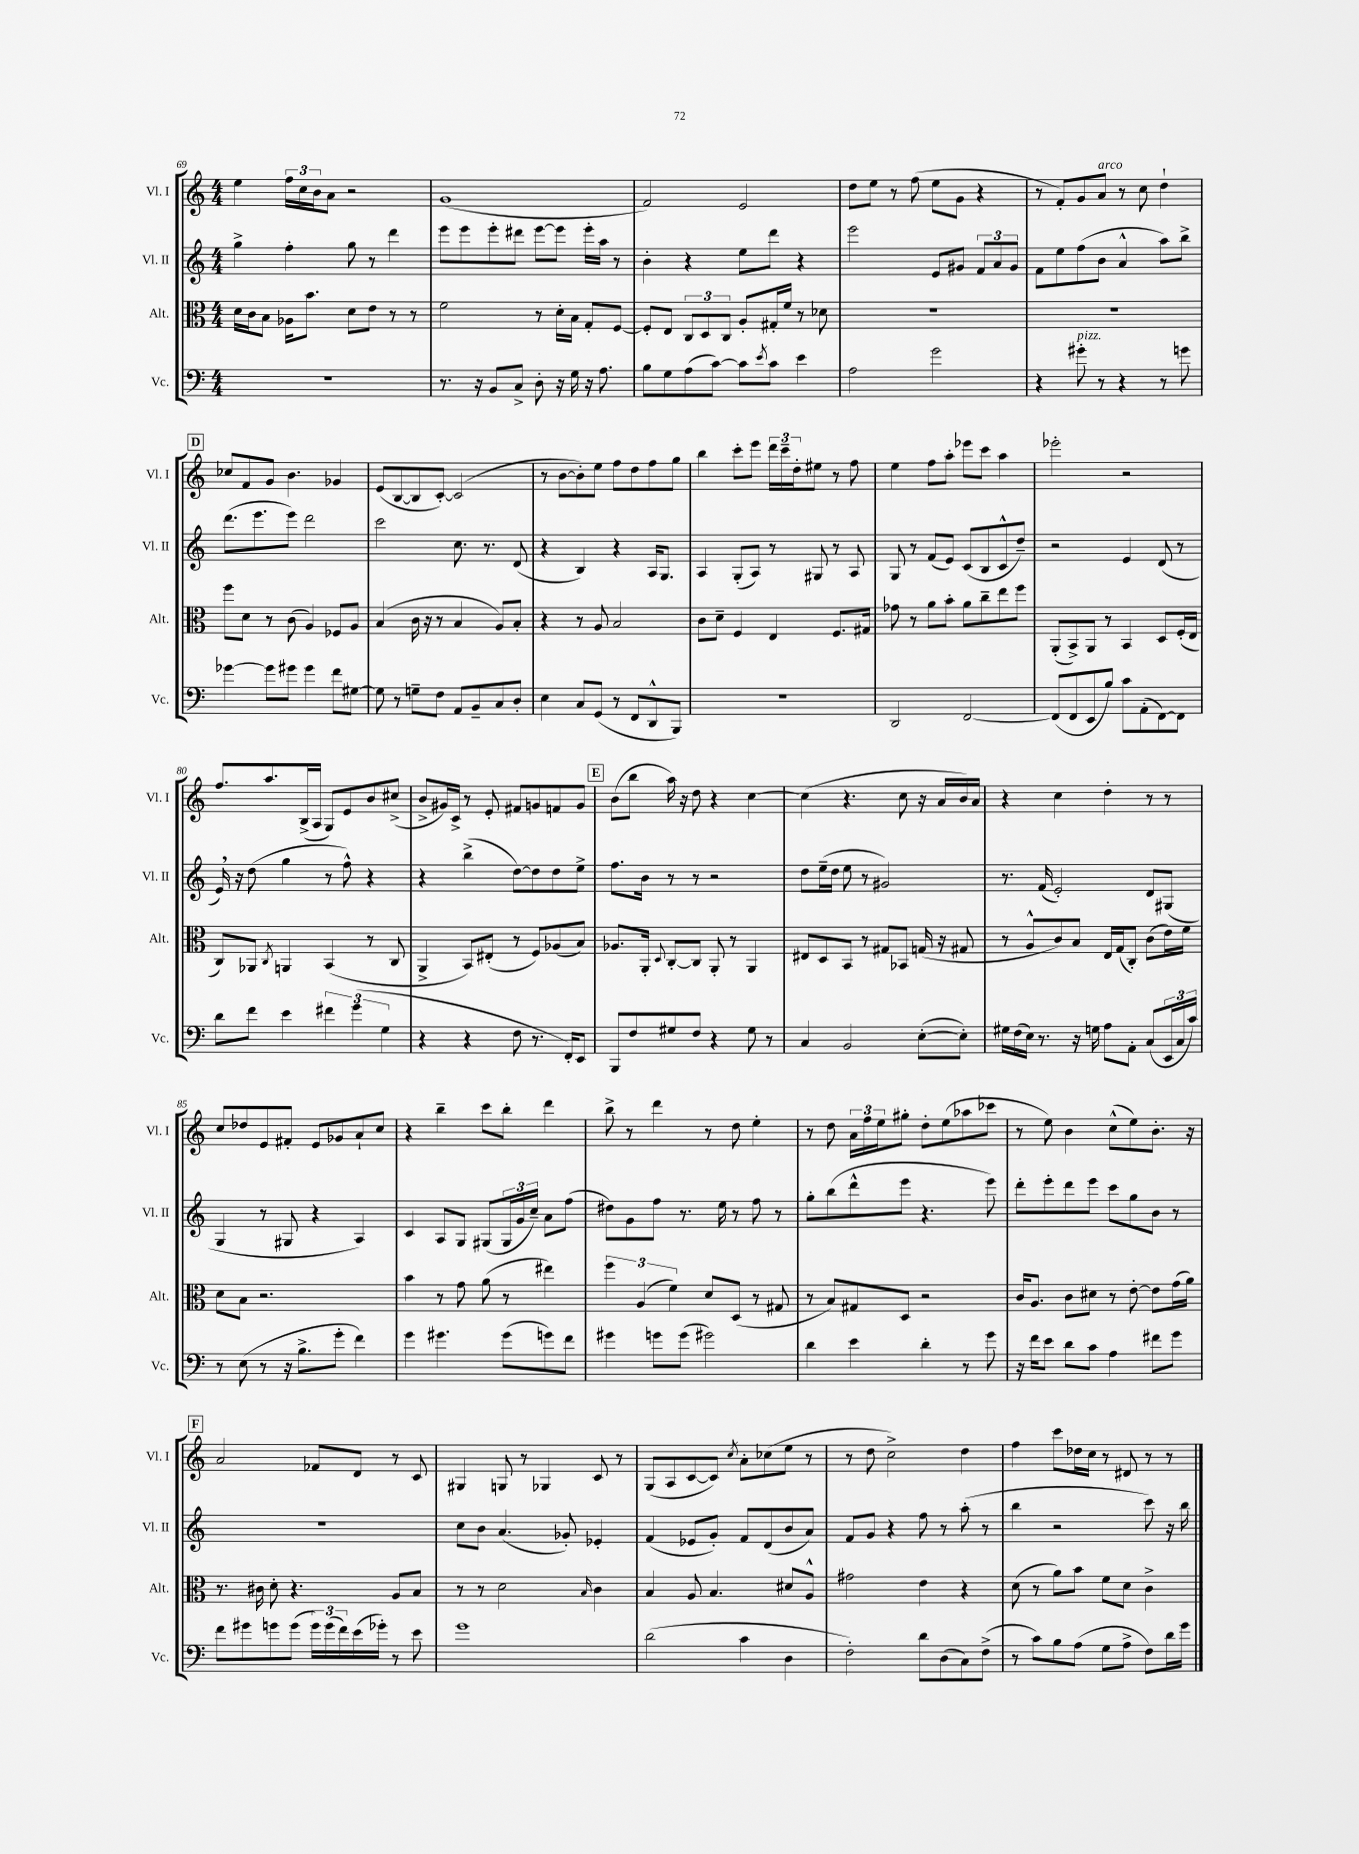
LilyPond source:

<<
\new StaffGroup <<
\new Staff = "s0" \with { instrumentName = "Vl. I" shortInstrumentName = "Vl. I" } {
    \clef treble \key c \major \numericTimeSignature \time 4/4
    e''4 \tuplet 3/2 { f''16 c''16 b'16 } a'8 r2 |
    g'1( |
    f'2) e'2 |
    d''8 e''8 r8 f''8( e''8 g'8 r4 |
    r8 f'8-.) g'8 a'8^\markup { \italic "arco" } r8 c''8 d''4-! |
    \mark \markup { \box "D" } ces''8 f'8 g'8 b'4. ges'4 |
    e'8( b8~ b8 c'8~-.) c'2( |
    r8 b'8~ b'8-.) e''8 f''8 d''8 f''8 g''8 |
    b''4 c'''8-. e'''8 \tuplet 3/2 { d'''16 c'''16-- d''16-. } eis''8 r8 f''8 |
    e''4 f''8 a''8-. ees'''8 c'''8 a''4 |
    ees'''2-. r2 |
    f''8. a''8. b16->( a16 g8) e'8 b'8 cis''8->( |
    b'8-> gis'16) c'16-> r8 e'8-. fis'8 g'8 f'8 g'8 |
    \mark \markup { \box "E" } b'8( b''8 a''16) r16 d''8 r4 c''4~ |
    c''4( r4. c''8 r16 a'16 b'16) a'16 |
    r4 c''4 d''4-. r8 r8 |
    c''8 des''8 e'8 fis'8-. e'8 ges'8 a'8-! c''8 |
    r4 b''4-- c'''8 b''8-. d'''4 |
    b''8-> r8 d'''4 r8 d''8 e''4-. |
    r8 d''8 \tuplet 3/2 { a'16 f''16 e''16 } gis''8-. d''8-. e''8( aes''8 ces'''8 |
    r8 e''8) b'4 c''8-^( e''8) b'8.-. r16 |
    \mark \markup { \box "F" } a'2 fes'8 d'8 r8 c'8 |
    gis4 g8 r8 ges4 c'8 r8 |
    g8( a8 c'8~ c'8) \acciaccatura { c''8 } a'8-. ces''8( e''8 r8 |
    r8 d''8 c''2->) d''4 |
    f''4 c'''8 des''16 c''16 r8 dis'8 r8 r8 \bar "|." |
}
\new Staff = "s1" \with { instrumentName = "Vl. II" shortInstrumentName = "Vl. II" } {
    \clef treble \key c \major \numericTimeSignature \time 4/4
    g''4-> f''4-. g''8 r8 d'''4 |
    e'''8 e'''8 e'''8-. dis'''8 e'''8~ e'''8 e'''16-. a''16 r8 |
    b'4-. r4 e''8 d'''8 r4 |
    e'''2 e'8 gis'8 \tuplet 3/2 { f'8 a'8 gis'8 } |
    f'8 e''8 f''8( b'8 a'4-^ a''8) b''8-> |
    \mark \markup { \box "D" } d'''8.( e'''8. e'''8) d'''2 |
    c'''2 c''8. r8. d'8( |
    r4 b4) r4 a16 g8. |
    a4 g8-.( a8) r8 gis8 r8 a8 |
    g8 r8 f'8( e'8) c'8( b8 c'8-^ d''8--) |
    r2 e'4 d'8( r8 |
    e'16) \breathe r16 d''8( g''4 r8 f''8-^) r4 |
    r4 b''4->( d''8~) d''8 d''8 e''8-> |
    \mark \markup { \box "E" } f''8. b'16 r8 r8 r2 |
    d''8 e''16--( d''16 e''8 r8 gis'2) |
    r8. f'16( e'2-.) d'8 gis8( |
    g4 r8 gis8 r4 a4) |
    c'4 a8 g8 gis8( \tuplet 3/2 { gis16 g'16 c''16--) } a'8 f''8( |
    dis''8) g'8 f''8 r8. e''16 r8 f''8 r8 |
    g''8-. b''8( d'''8-^ e'''8 r4. e'''8) |
    d'''8-. e'''8-. d'''8 e'''8 c'''8 g''8 b'8 r8 |
    \mark \markup { \box "F" } R1 |
    c''8 b'8 a'4.( ges'8-.) ees'4-. |
    f'4( ees'8 g'8-.) f'8 d'8( b'8 a'8) |
    f'8 g'8 r4 f''8 r8 a''8-.( r8 |
    b''4 r2 c'''8) r16 b''16 \bar "|." |
}
\new Staff = "s2" \with { instrumentName = "Alt." shortInstrumentName = "Alt." } {
    \clef alto \key c \major \numericTimeSignature \time 4/4
    d'16 c'16 b8 aes16 b'8. d'8 e'8 r8 r8 |
    f'2 r8 d'16-. b16 g8-. f8~ |
    f8-. e8 \tuplet 3/2 { c8 d8 c8 } a8-. gis16-. f'16 r8 des'8 |
    R1 |
    R1 |
    \mark \markup { \box "D" } f''8 d'8 r8 c'8( a4) fes8 a8 |
    b4( c'16 r16 r8 b4 a8) b8-. |
    r4 r8 a8 b2 |
    c'8 d'8-- f4 e4 f8. gis16 |
    ges'8 r8 a'8 b'8-. a'8 c''8-- e''8 f''8 |
    a,8-.( b,8->) a,8 r8 b,4 d8 f16-.( e16 |
    c8) aes,8 \acciaccatura { c8 } a,4 b,4( r8 c8 |
    a,4-> b,8) eis8-.( r8 f8) aes8( b8) |
    \mark \markup { \box "E" } aes8. a,16-. \appoggiatura { d8 } c8~-. c8 a,8-. r8 a,4 |
    eis8 d8 b,8 r8 gis8 bes,8 g16( r16 gis8 |
    r8 a8-^ c'8) b8 e16 g16( c8-.) c'8( e'16) f'16 |
    d'8 b8 r2. |
    b'4 r8 g'8 a'8( r8 eis''4) |
    \tuplet 3/2 { f''4 a4( f'4) } d'8 d8( r8 gis8 |
    r8 b8) gis8 d8 r2 |
    c'16 a8. c'8 dis'8 r8 e'8~-. e'8 g'16( a'16) |
    \mark \markup { \box "F" } r8. cis'16 d'8-. r4. a8 b8 |
    r8 r8 d'2 \grace { b16 } c'4 |
    b4 a8 b4. dis'8 a8-^ |
    gis'2 e'4 r4 |
    d'8( r8 a'8) b'8 f'8 d'8 c'4-> \bar "|." |
}
\new Staff = "s3" \with { instrumentName = "Vc." shortInstrumentName = "Vc." } {
    \clef bass \key c \major \numericTimeSignature \time 4/4
    R1 |
    r8. r16 b,8 c8-> d8-. r16 g16 r16 a8. |
    b8 g8 a8( c'8~) c'8 \acciaccatura { e'8 } c'8 e'4 |
    a2 g'2 |
    r4 gis'8-.^\markup { \italic "pizz." } r8 r4 r8 g'8 |
    \mark \markup { \box "D" } ges'4~ ges'8 gis'8 gis'4 f'8 gis8~ |
    gis8 r8 g8-- f8 a,8 b,8-- c8 d8-. |
    e4 c8 g,8( r8 f,8 d,8-^ b,,8) |
    R1 |
    d,2 f,2~ |
    f,8( f,8 e,8 b8) c'8 a,8-.( f,8~) f,8 |
    d'8 f'8 e'4 \tuplet 3/2 { fis'4 g'4( g4 } |
    r4 r4 f8 r8. f,16-.) e,8 |
    \mark \markup { \box "E" } b,,8 f8 gis8 f8 r4 gis8 r8 |
    c4 b,2 e8~-.( e8-.) |
    gis16 f16( e16) r8. r16 g16 a8 a,8-. c8( \tuplet 3/2 { e,16 c16 c'16) } |
    r8 e8( r8 r16 b8.-> g'8-. f'4) |
    g'4 gis'4. gis'8( g'8) f'8 |
    gis'4 g'8 g'8( gis'2) |
    d'4 e'4 d'4-. r8 g'8 |
    r16 f'16 e'8 d'8 c'8 a4 fis'8 g'8 |
    \mark \markup { \box "F" } f'8 gis'8 g'8 g'8( \tuplet 3/2 { g'16) g'16( f'16) } e'16( ges'16-.) r8 e'8 |
    g'1 |
    d'2( c'4 d4 |
    f2-.) d'8 d8( c8) f8->( |
    r8 c'8) b8 a8( g8 a8-> f8) d'16 g'16 \bar "|." |
}
>>
>>
\layout { \context { \Score currentBarNumber = #69 } }
